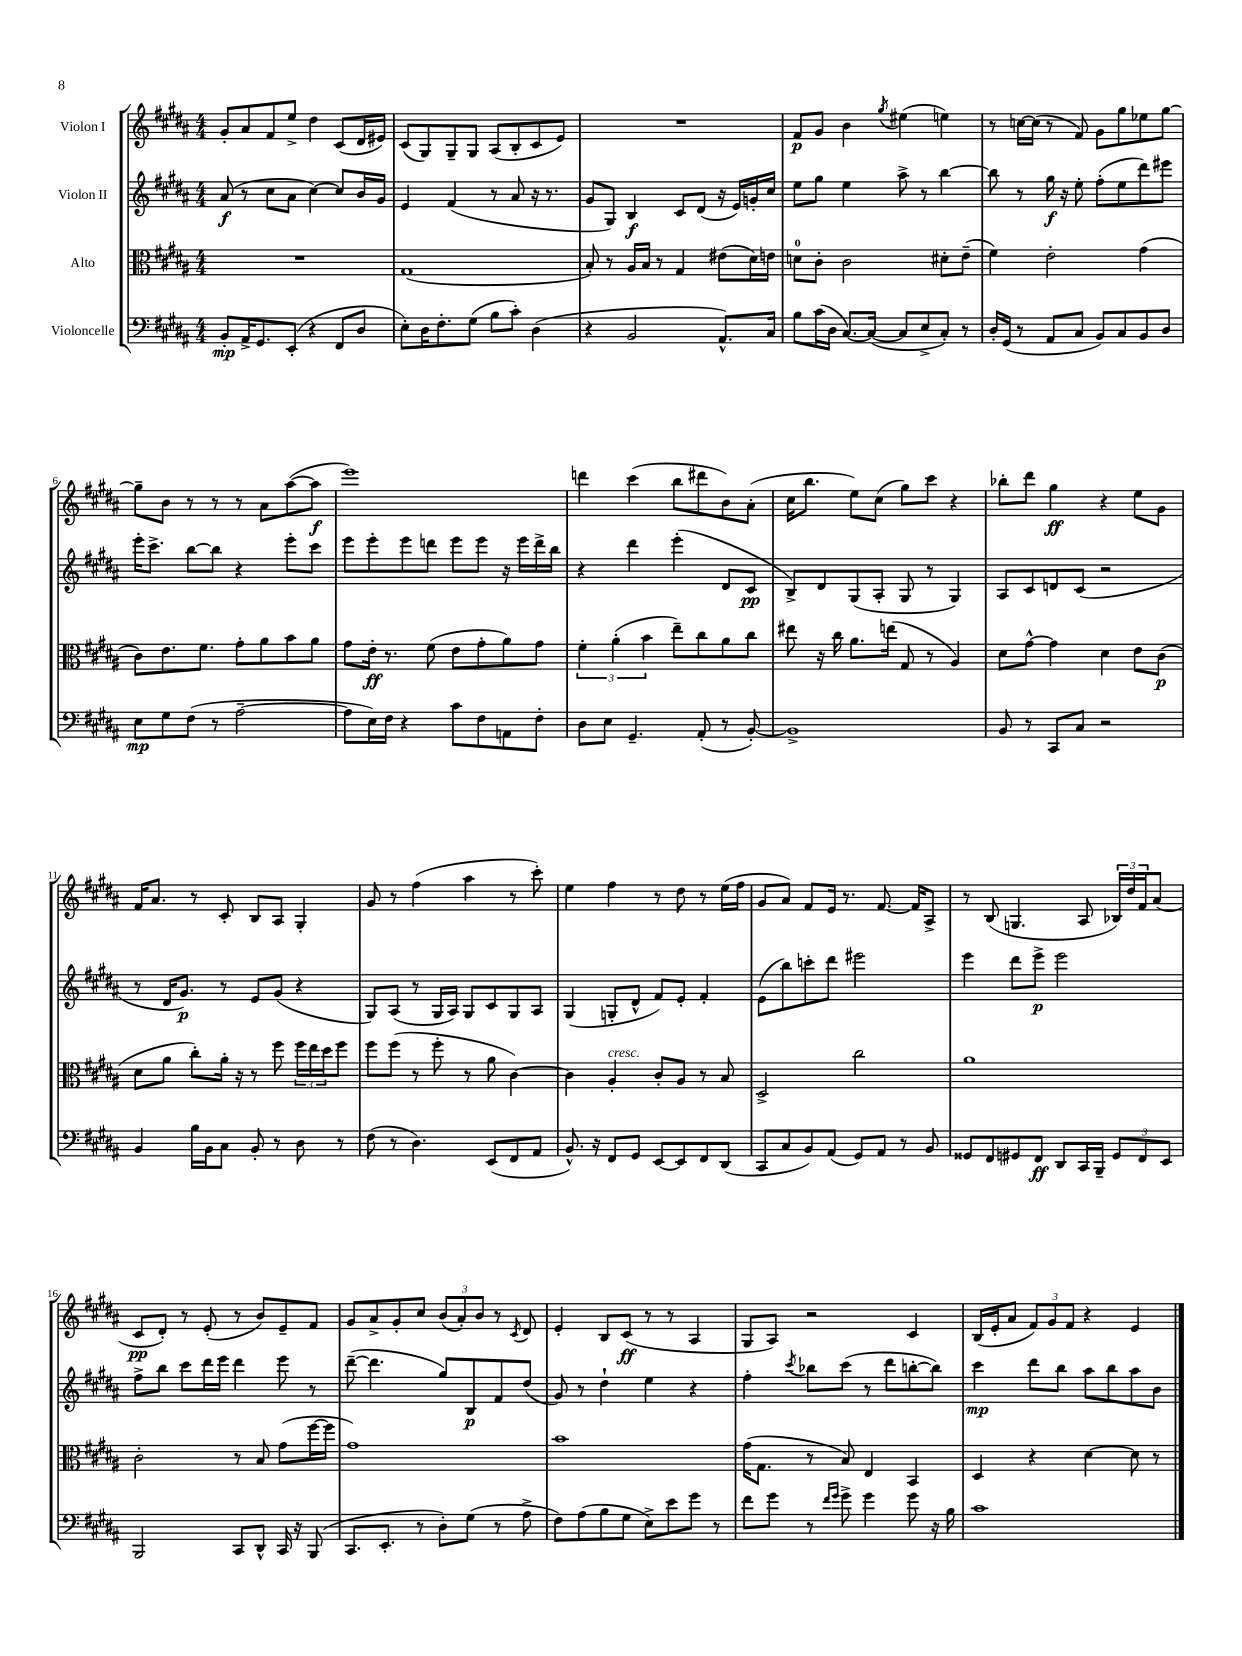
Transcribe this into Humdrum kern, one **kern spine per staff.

**kern	**kern	**kern	**kern
*staff4	*staff3	*staff2	*staff1
*clefF4	*clefC3	*clefG2	*clefG2
*k[f#c#g#d#a#]	*k[f#c#g#d#a#]	*k[f#c#g#d#a#]	*k[f#c#g#d#a#]
*M4/4	*M4/4	*M4/4	*M4/4
8BB'	1r	(8a#	8g#'
16AA#^	.	8r	8a#
8.GG#	.	.	.
.	.	8cc#	8f#
(8EE'	.	8a#	8ee^
4r	.	[4cc#)	4dd#
8FF#	.	8cc#]	(8c#
8D#	.	16b	16d#
.	.	16g#	16e#)
=	=	=	=
8E')	(1G#	4e	(8c#
16D#	.	.	8G#)
8.F#'	.	.	.
.	.	(4f#	8G#~
(8G#	.	.	8G#
8B	.	8r	(8A#
8c#')	.	8a#	8B'
(4D#	.	16r	8c#
.	.	8.r	.
.	.	.	8e)
=	=	=	=
4r	8B')	8g#	1r
.	8r	8G#)	.
2BB	16A#	4B	.
.	16B	.	.
.	8r	.	.
.	4G#	8c#	.
.	.	(8d#	.
8.AA#^^)	(8e#	16r	.
.	.	16e)	.
.	16d#)	16g'	.
16C#	16e	16cc#	.
=	=	=	=
8B	8d	8ee	8f#
(16c#	8c#'	8gg#	8g#
16D#	.	.	.
[8.C#)	2c#	4ee	4b
(16C#_	.	.	.
.	.	.	8qgg#
8C#]	.	8aa#^	(4ee#
8E^	.	8r	.
8C#')	8d#'	[4bb	4ee)
8r	(8e~	.	.
=	=	=	=
16D#'	4f#)	8bb]	8r
(16GG#	.	.	.
8r	.	8r	[16cc
.	.	.	(16cc]
8AA#	2e'	16gg#	8r
.	.	16r	.
8C#	.	8ee'	8f#)
8BB)	.	(8ff#'	8g#
8C#	.	8ee	8gg#
8BB	(4g#	8ddd#)	8ee-
8D#	.	8eee#	[8gg#
=	=	=	=
8E	8c#)	16eee'	8gg#~]
.	.	8.ccc#^	.
8G#	8.e	.	8b
(8F#	.	[8bb	8r
.	8.f#	.	.
8r	.	8bb]	8r
[2A#~	8g#'	4r	8r
.	8a#	.	8a#
.	8b	8eee'	([8aa#
.	8a#	8ccc#	8aa#]
=	=	=	=
8A#]	8g#	8eee	1eee)
16E)	16e'	8eee'	.
16F#	8.r	.	.
4r	.	8eee	.
.	(8f#	8ddd	.
8c#	8e	8eee	.
8F#	8g#'	8eee	.
8AA	8a#)	16r	.
.	.	16eee	.
8F#'	8g#	16ddd^	.
.	.	16bb	.
=	=	=	=
8D#	6f#'	4r	4ddd
8E	.	.	.
.	(6a#'	.	.
4.GG#~	.	4ddd#	(4ccc#
.	6b	.	.
.	8ee~)	(4eee'	8bb
(8AA#'	8cc#	.	8ddd#
8r	8a#	8d#	8b)
[8BB')	8cc#	8c#	(8a#'
=	=	=	=
1BB^]	8ee#	8B^)	16cc#
.	.	.	8.bb
.	16r	8d#	.
.	16cc#	.	.
.	8.a#	(8G#	8ee)
.	.	8A#'	(8cc#
.	(16ee	.	.
.	8G#	8G#	8gg#)
.	8r	8r	8ccc#
.	4A#)	4G#)	4r
=	=	=	=
8BB	8d#	8A#	8bb-'
8r	[8g#^^	8c#	8ddd#
8CC#	4g#]	8d	4gg#
8C#	.	(8c#	.
2r	4d#	2r	4r
.	8e	.	8ee
.	(8c#	.	8g#
=	=	=	=
4BB	8d#	8r	16f#
.	.	.	8.a#
.	8a#	16d#	.
.	.	8.g#)	.
16B	8cc#')	.	8r
16BB	.	.	.
8C#	16a#'	8r	8c#'
.	16r	.	.
8BB'	8r	8e	8B
8r	8ff#	(8g#	8A#
8D#	24ff#	4r	4G#'
.	24ee	.	.
.	24dd#	.	.
8r	8ff#	.	.
=	=	=	=
(8F#	8ff#	8G#)	8g#
8r	(8ff#	(8A#	8r
4.D#)	8r	8r	(4ff#
.	8ff#'	16G#	.
.	.	16A#)	.
.	8r	8G#	4aa#
(8EE	8a#	8c#	.
8FF#	[4c#)	8G#	8r
8AA#	.	8A#	8ccc#')
=	=	=	=
8.BB^^)	4c#]	(4G#	4ee
16r	.	.	.
8FF#	4A#'	8G'	4ff#
8GG#	.	8d#^^	.
[8EE	8c#'	8f#)	8r
8EE]	8A#	8e'	8dd#
8FF#	8r	4f#'	8r
(8DD#	8B	.	(16ee
.	.	.	16ff#
=	=	=	=
8CC#	2D#^	(8e	8g#
8C#	.	8bb)	8a#)
8BB)	.	8ccc'	8f#
(8AA#	.	8ddd#	16e
.	.	.	8.r
8GG#)	2cc#	2eee#	.
8AA#	.	.	[8.f#
8r	.	.	.
.	.	.	16f#]
8BB	.	.	8A#^
=	=	=	=
8GG##	1a#	4eee	8r
8FF#	.	.	(8B
8GG#	.	8ddd#	4.G
8FF#	.	8eee^	.
8DD#	.	2eee	.
16CC#	.	.	8A#
16BBB~	.	.	.
12GG#	.	.	24B-)
.	.	.	24dd#
12FF#	.	.	24f#
.	.	.	(8a#
12EE	.	.	.
=	=	=	=
2BBB	2c#'	8ff#^	8c#
.	.	8bb	8d#')
.	.	8ccc#	8r
.	.	16ddd#	(8e'
.	.	16eee	.
8CC#	8r	4ddd#	8r
8DD#^^	8B	.	8b)
16CC#	(8g#	8eee	8e~
16r	.	.	.
(8BBB	[16ff#	8r	8f#
.	16ff#]	.	.
=	=	=	=
8.CC#	1g#)	([8ddd#~	8g#
.	.	4.ddd#]	8a#^
8.EE'	.	.	.
.	.	.	8g#'
8r	.	.	8cc#
8D#')	.	8gg#)	(12b
.	.	.	12a#')
(8G#	.	8B	.
.	.	.	12b
8r	.	8f#	8r
.	.	.	8qc#
8A#^	.	(8dd#	8d#
=	=	=	=
8F#)	1b	8g#)	4e'
(8A#	.	8r	.
8B	.	4dd#`	8B
8G#	.	.	(8c#
8E^)	.	4ee	8r
8e	.	.	8r
8g#	.	4r	4A#
8r	.	.	.
=	=	=	=
8f#	(16g#	4ff#'	8G#
.	8.G#	.	.
8g#	.	.	8A#)
.	.	8qccc#	.
8r	8r	8bb-	2r
16qqf#	.	.	.
16qqg#	.	.	.
8g#^	8B)	(8ccc#	.
4g#	4E	8r	.
.	.	8ddd#	.
8g#	4BB	[8bb'	4c#
16r	.	8bb])	.
16B	.	.	.
=	=	=	=
1c#	4D#	4ccc#	(16B
.	.	.	16e'
.	.	.	8a#
.	4r	8ddd#	12f#)
.	.	.	12g#
.	.	8bb	.
.	.	.	12f#
.	[4d#	8aa#	4r
.	.	8bb	.
.	8d#]	8aa#	4e
.	8r	8b	.
==	==	==	==
*-	*-	*-	*-
